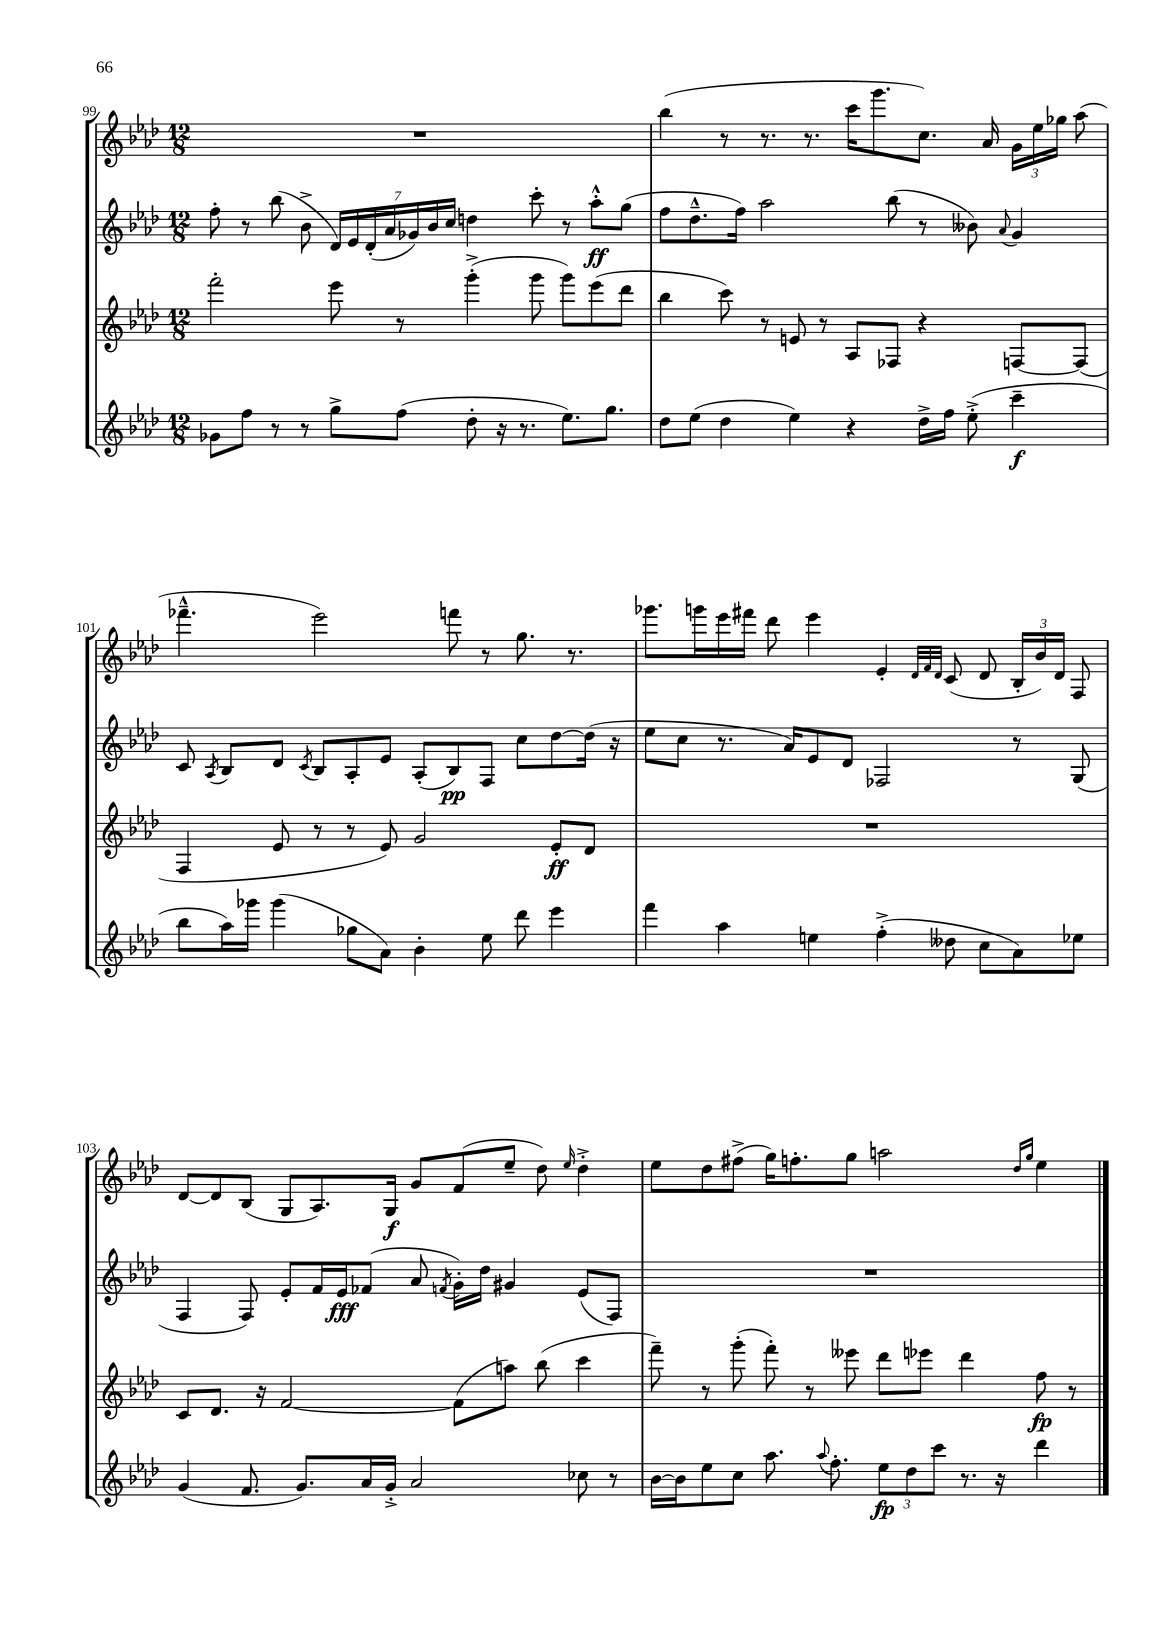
<<
\new StaffGroup <<
\new Staff = "s0" {
    \clef treble \key aes \major \numericTimeSignature \time 12/8
    \autoBeamOff R1. |
    bes''4( r8 r8. r8. c'''16[ g'''8. c''8.]) aes'16 \tuplet 3/2 { g'16[ ees''16 ges''16] } aes''8( |
    fes'''4.---^ ees'''2) f'''8 r8 g''8. r8. |
    ges'''8.[ g'''16 ees'''16 fis'''16] des'''8 ees'''4 ees'4-. \grace { des'32[ f'32 des'32] } c'8( des'8 \tuplet 3/2 { bes16[-. bes'16) des'16] } f8 |
    des'8[~ des'8 bes8]( g8[ aes8.) g16]\f g'8[ f'8( ees''8]-- des''8) \grace { ees''16 } des''4-.-> |
    ees''8[ des''8 fis''8]->( g''16[) f''8.-. g''8] a''2 \grace { des''16[ g''16] } ees''4 \bar "|." |
}
\new Staff = "s1" {
    \clef treble \key aes \major \numericTimeSignature \time 12/8
    \autoBeamOff f''8-. r8 bes''8( bes'8-> \tuplet 7/4 { des'16[) ees'16 des'16-.( aes'16 ges'16) bes'16 c''16] } d''4 c'''8-. r8 aes''8[-.-^\ff g''8]( |
    f''8[ des''8.---^ f''16]) aes''2 bes''8( r8 beses'8) \appoggiatura { aes'8 } g'4 |
    c'8 \acciaccatura { aes8 } bes8[ des'8] \acciaccatura { c'8 } bes8[ aes8-. ees'8] aes8[-.( bes8\pp) f8] c''8[ des''8~ des''16]( r16 |
    ees''8[ c''8] r8. aes'16[) ees'8 des'8] fes2 r8 g8( |
    f4 f8) ees'8[-. f'16 ees'16\fff fes'8]( aes'8 \acciaccatura { f'8 } g'16[-.) des''16] gis'4 ees'8[( f8]) |
    R1. \bar "|." |
}
\new Staff = "s2" {
    \clef treble \key aes \major \numericTimeSignature \time 12/8
    \autoBeamOff f'''2-. ees'''8 r8 g'''4-.->( g'''8 g'''8[) ees'''8( des'''8] |
    bes''4 c'''8) r8 e'8 r8 aes8[ fes8] r4 f8[~ f8]( |
    f4 ees'8 r8 r8 ees'8) g'2 ees'8[-.\ff des'8] |
    R1. |
    c'8[ des'8.] r16 f'2~ f'8[( a''8]) bes''8( c'''4 |
    f'''8--) r8 g'''8-.( f'''8-.) r8 eeses'''8 des'''8[ ees'''8] des'''4 f''8\fp r8 \bar "|." |
}
\new Staff = "s3" {
    \clef treble \key aes \major \numericTimeSignature \time 12/8
    \autoBeamOff ges'8[ f''8] r8 r8 g''8[-> f''8]( des''8-. r16 r8. ees''8.[) g''8.] |
    des''8[ ees''8]( des''4 ees''4) r4 des''16[-> f''16] ees''8-.->( c'''4--\f |
    bes''8[ aes''16) ges'''16] ges'''4( ges''8[ aes'8]) bes'4-. ees''8 des'''8 ees'''4 |
    f'''4 aes''4 e''4 f''4-.->( deses''8 c''8[ aes'8) ees''8] |
    g'4( f'8. g'8.[) aes'16 g'16]-.-> aes'2 ces''8 r8 |
    bes'16[~ bes'16 ees''8 c''8] aes''8. \appoggiatura { aes''8 } f''8.-. \tuplet 3/2 { ees''8[\fp des''8 c'''8] } r8. r16 des'''4 \bar "|." |
}
>>
>>
\layout { \context { \Score currentBarNumber = #99 } }
